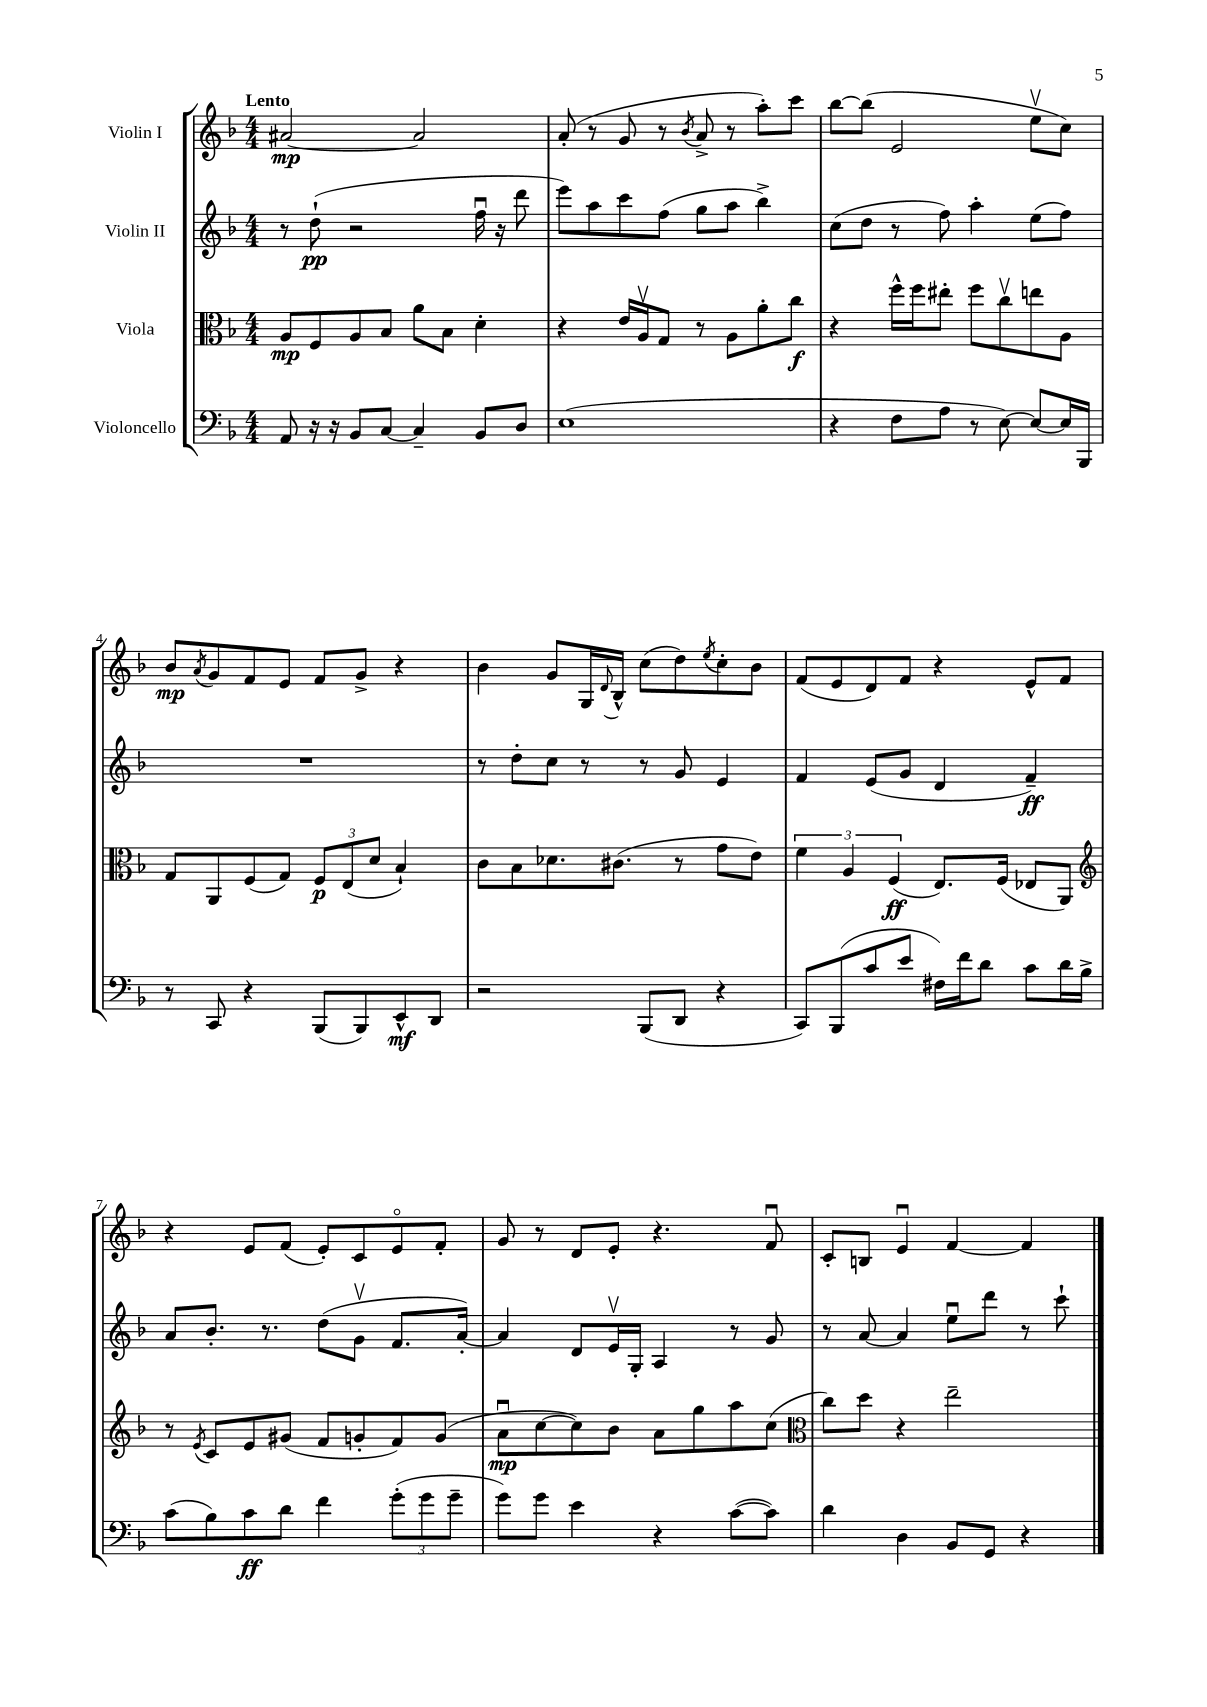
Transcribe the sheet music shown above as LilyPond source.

<<
\new StaffGroup <<
\new Staff = "s0" \with { instrumentName = "Violin I" } {
    \clef treble \key f \major \numericTimeSignature \time 4/4 \tempo "Lento"
    ais'2~\mp ais'2 |
    a'8-.( r8 g'8 r8 \acciaccatura { bes'8 } a'8-> r8 a''8-.) c'''8 |
    bes''8~ bes''8( e'2 e''8\upbow c''8) |
    bes'8\mp \acciaccatura { a'8 } g'8 f'8 e'8 f'8 g'8-> r4 |
    bes'4 g'8 g16 \appoggiatura { d'8 } bes16-^ c''8( d''8) \acciaccatura { e''8 } c''8-. bes'8 |
    f'8( e'8 d'8) f'8 r4 e'8-^ f'8 |
    r4 e'8 f'8( e'8-.) c'8 e'8\flageolet f'8-. |
    g'8 r8 d'8 e'8-. r4. f'8\downbow |
    c'8-. b8 e'4\downbow f'4~ f'4 \bar "|." |
}
\new Staff = "s1" \with { instrumentName = "Violin II" } {
    \clef treble \key f \major \numericTimeSignature \time 4/4
    r8 d''8-!\pp( r2 f''16\downbow r16 d'''8 |
    e'''8) a''8 c'''8 f''8( g''8 a''8 bes''4->) |
    c''8( d''8 r8 f''8) a''4-. e''8( f''8) |
    R1 |
    r8 d''8-. c''8 r8 r8 g'8 e'4 |
    f'4 e'8( g'8 d'4 f'4--\ff) |
    a'8 bes'8.-. r8. d''8( g'8\upbow f'8. a'16~-.) |
    a'4 d'8 e'16\upbow g16-. a4 r8 g'8 |
    r8 a'8~ a'4 e''8\downbow d'''8 r8 c'''8-! \bar "|." |
}
\new Staff = "s2" \with { instrumentName = "Viola" } {
    \clef alto \key f \major \numericTimeSignature \time 4/4
    a8\mp f8 a8 bes8 a'8 bes8 d'4-. |
    r4 e'16 a16\upbow g8 r8 a8 a'8-. c''8\f |
    r4 f''16-^ f''16 eis''8-. f''8 c''8\upbow e''8 a8 |
    g8 a,8 f8( g8) \tuplet 3/2 { f8\p e8( d'8 } bes4-!) |
    c'8 bes8 des'8. cis'8.( r8 g'8 e'8) |
    \tuplet 3/2 { f'4 a4 f4\ff( } e8.) f16( ees8 a,8) |
    \clef treble r8 \acciaccatura { e'8 } c'8 e'8 gis'8( f'8 g'8-. f'8) g'8( |
    a'8\downbow\mp c''8~ c''8) bes'8 a'8 g''8 a''8 c''8( |
    \clef alto c''8) d''8 r4 e''2-- \bar "|." |
}
\new Staff = "s3" \with { instrumentName = "Violoncello" } {
    \clef bass \key f \major \numericTimeSignature \time 4/4
    a,8 r16 r16 bes,8 c8~ c4-- bes,8 d8 |
    e1( |
    r4 f8 a8 r8 e8~) e8~ e16 bes,,16 |
    r8 c,8 r4 bes,,8( bes,,8) e,8-^\mf d,8 |
    r2 bes,,8( d,8 r4 |
    c,8) bes,,8( c'8 e'8 fis16) f'16 d'8 c'8 d'16 bes16-> |
    c'8( bes8) c'8\ff d'8 f'4 \tuplet 3/2 { g'8-.( g'8 g'8-- } |
    g'8) g'8 e'4 r4 c'8~( c'8) |
    d'4 d4 bes,8 g,8 r4 \bar "|." |
}
>>
>>
